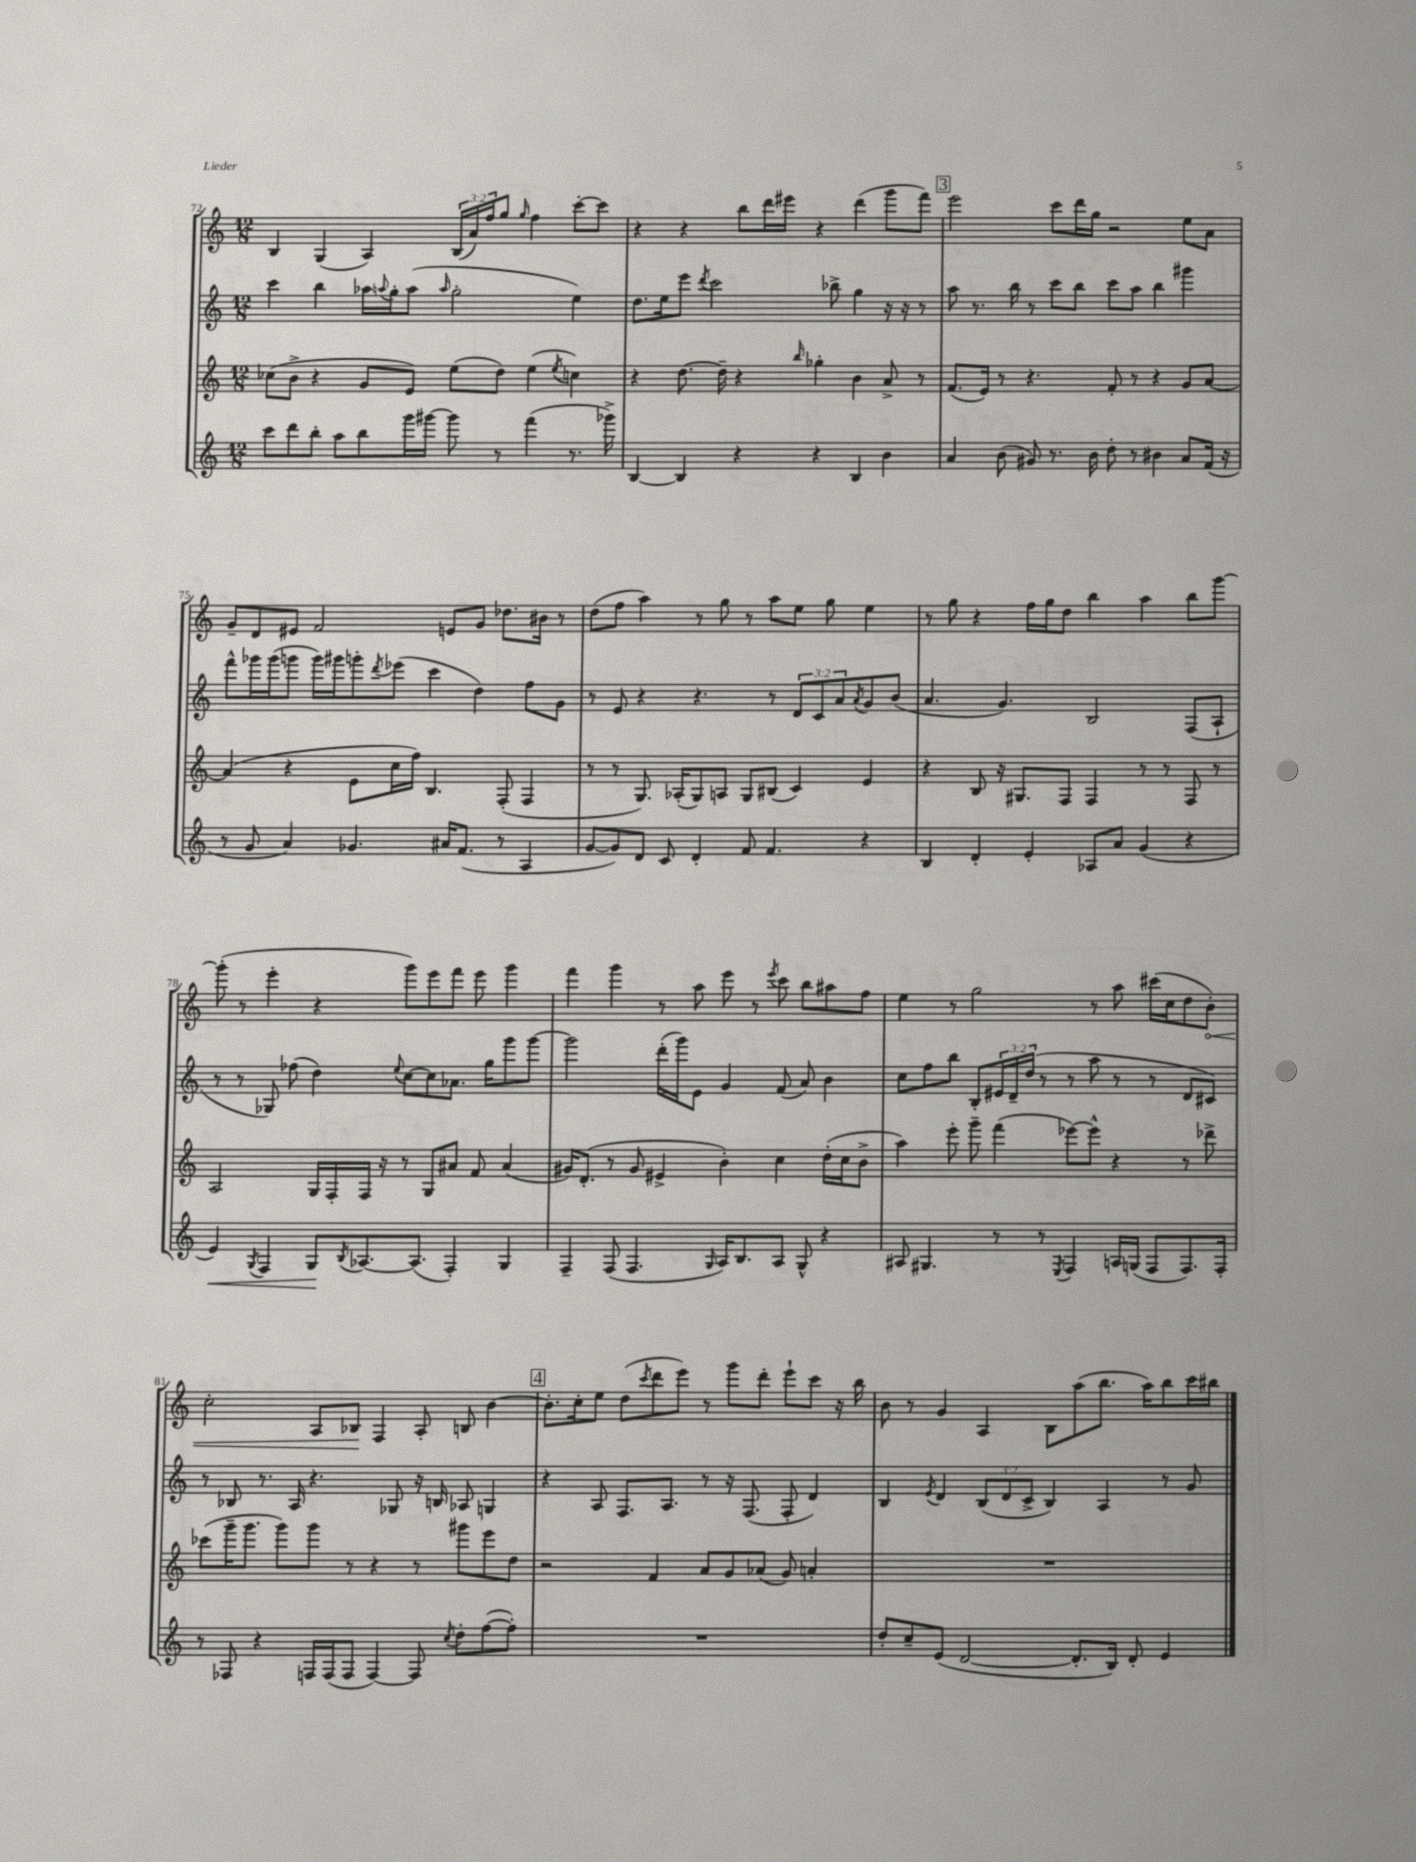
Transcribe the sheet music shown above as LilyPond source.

<<
\new StaffGroup <<
\new Staff = "s0" {
    \clef treble \key c \major \numericTimeSignature \time 12/8 \override Staff.TupletNumber.text = #tuplet-number::calc-fraction-text
    b4 g4( a4) \tuplet 3/2 { b16( a'16) f''16 } g''8 \grace { g''16 } f''4 c'''8~-. c'''8 |
    r4 r4 b''8 d'''16 eis'''16 r4 d'''4( g'''8 f'''8) |
    \mark \markup { \box "3" } e'''2 c'''8 d'''16 g''16 r2 e''8 a'8 |
    g'8-- d'8 eis'8 f'2 e'8 g'8 des''8. bis'16 r8 |
    d''8( f''8 a''4) r8 g''8 r8 a''8 e''8 g''8 e''4 |
    r8 g''8 r4 f''16 g''16 d''8 b''4 a''4 b''8 g'''8~ |
    g'''8-.( r8 e'''4-. r4 g'''8) e'''8 f'''8 e'''8 g'''4 |
    f'''4 g'''4 r8 a''8 e'''8 r8 \acciaccatura { e'''8 } c'''8 b''8 ais''8 f''8 |
    e''4 r8 g''2 r8 a''8 cis'''16( c''16 d''8 \once \override Hairpin.circled-tip = ##t b'8-.\<) |
    c''2-. a8 bes8\! f4 a8-. b8 b'4~ |
    \mark \markup { \box "4" } b'8.-. c''16-. e''8 d''8( \acciaccatura { c'''8 } d'''8 e'''8) r8 g'''8 d'''8-. e'''8-! c'''8 r16 b''16 |
    b'8 r8 g'4 a4 b8 a''8( b''8. a''16) b''8 c'''16 bis''16 \bar "|." |
}
\new Staff = "s1" {
    \clef treble \key c \major \numericTimeSignature \time 12/8 \override Staff.TupletNumber.text = #tuplet-number::calc-fraction-text
    c'''4 b''4 aes''16 \appoggiatura { a''8 } g''16-. a''8( \grace { a''16 } g''2-. e''4) |
    d''8. e''16 e'''8 \acciaccatura { d'''8 } c'''2 bes''8-> g''4 r16 r16 r8 |
    \mark \markup { \box "3" } a''8 r8. b''16 r8 c'''8 b''8 c'''8 a''8 b''4 gis'''4 |
    f'''8-^ ges'''16 ges'''16( g'''8 g'''16) gis'''16 g'''8-. \acciaccatura { d'''8 } ees'''8( c'''4 d''4) f''8 g'8 |
    r8 e'8 r4 r4. r8 \tuplet 3/2 { d'8 c'8 a'8 } \acciaccatura { a'8 } g'8 b'8( |
    a'4. g'4.) b2 f8( a8-! |
    r8 r8 ges8) fes''8( d''4) \appoggiatura { e''8 } c''8~ c''8 aes'8. g''16 g'''8 g'''8~ |
    g'''2 d'''16-.( g'''16) e'8 g'4 f'8( a'8) b'4 |
    c''8 f''8 b''8 b8-. \tuplet 3/2 { eis'16 d'16-- d''16( } r8 r8 a''8 r8 r8 d'8 cis'8) |
    r8 bes8 r8. a16 r4. ges8 r16 b16 aes8 g4 |
    \mark \markup { \box "4" } r4 a8 f8. a8. r8 r16 f8.( f8-. d'4) |
    b4 \acciaccatura { e'8 } d'4 \tuplet 3/2 { b8( d'8 c'8-> } b4) a4 r8 g'8 \bar "|." |
}
\new Staff = "s2" {
    \clef treble \key c \major \numericTimeSignature \time 12/8
    ces''8( b'8-> r4 g'8 e'8) e''8( d''8) e''4( \acciaccatura { e''8 } c''4) |
    r4 d''8.~ d''16-- r4 \grace { b''16 } ges''4-. b'4 a'8-> r8 |
    \mark \markup { \box "3" } f'8.( e'16) r8 r4. f'8-. r8 r4 g'8 a'8~ |
    a'4( r4 e'8 c''16 f''16) b4. f8-.( f4 |
    r8 r8 g8.) aes16-.( g8) a8 g8 bis8( c'4) e'4 |
    r4 b8 r16 gis8. f8 f4 r8 r8 f8 r8 |
    a2 g16 f16-. f16 r16 r8 g8 ais'8 f'8 ais'4( |
    gis'16) d'8.-.( r8 gis'8 eis'4-> b'4-.) c''4 d''16-.( c''16 b'8-> |
    a''4) e'''8-. g'''8-- f'''4( ees'''8~) ees'''8-^ r4 r8 des'''8-> |
    ces'''8( g'''16-- g'''8. g'''8) g'''8 r8 r4 r8 gis'''8 e'''8 d''8 |
    \mark \markup { \box "4" } r2 f'4 a'8 g'8 aes'8( g'8) a'4-. |
    R1. \bar "|." |
}
\new Staff = "s3" {
    \clef treble \key c \major \numericTimeSignature \time 12/8
    c'''8 d'''8 b''8-. a''8 b''8 g'''16 gis'''16~ gis'''8 r8 f'''4( r8. ges'''16->) |
    b4~ b4 r4 r4 b4 b'4 |
    \mark \markup { \box "3" } a'4 b'8( gis'8) r8. b'16 d''8-. r8 bis'4 a'8 f'16( r16 |
    r8 g'8 a'4) ges'4. ais'16 f'8.( r8 a4 |
    g'8~ g'8) d'8 c'8 d'4-. f'8 f'4. r4 |
    b4 d'4-. e'4-. aes8 a'8 g'4( r4 |
    e'4\<) \acciaccatura { g8 } f4 g8\! \acciaccatura { b8 } aes8.~ aes8.( f4-.) g4 |
    f4-- f8( f4. \grace { g16 } a16) b8. a8 g8-^ r4 |
    ais8 gis4. r8 r8 \acciaccatura { e8 } f4 a16 g16( f8 f8.) f16-. |
    r8 fes8 r4 f16 f16( f8 f4~) f8 \acciaccatura { c''8 } d''8-. f''8~( f''8-.) |
    \mark \markup { \box "4" } R1. |
    d''8-. c''8-- e'8( d'2~ d'8.-. b16) d'8-. e'4 \bar "|." |
}
>>
>>
\layout { \context { \Score currentBarNumber = #72 } }
